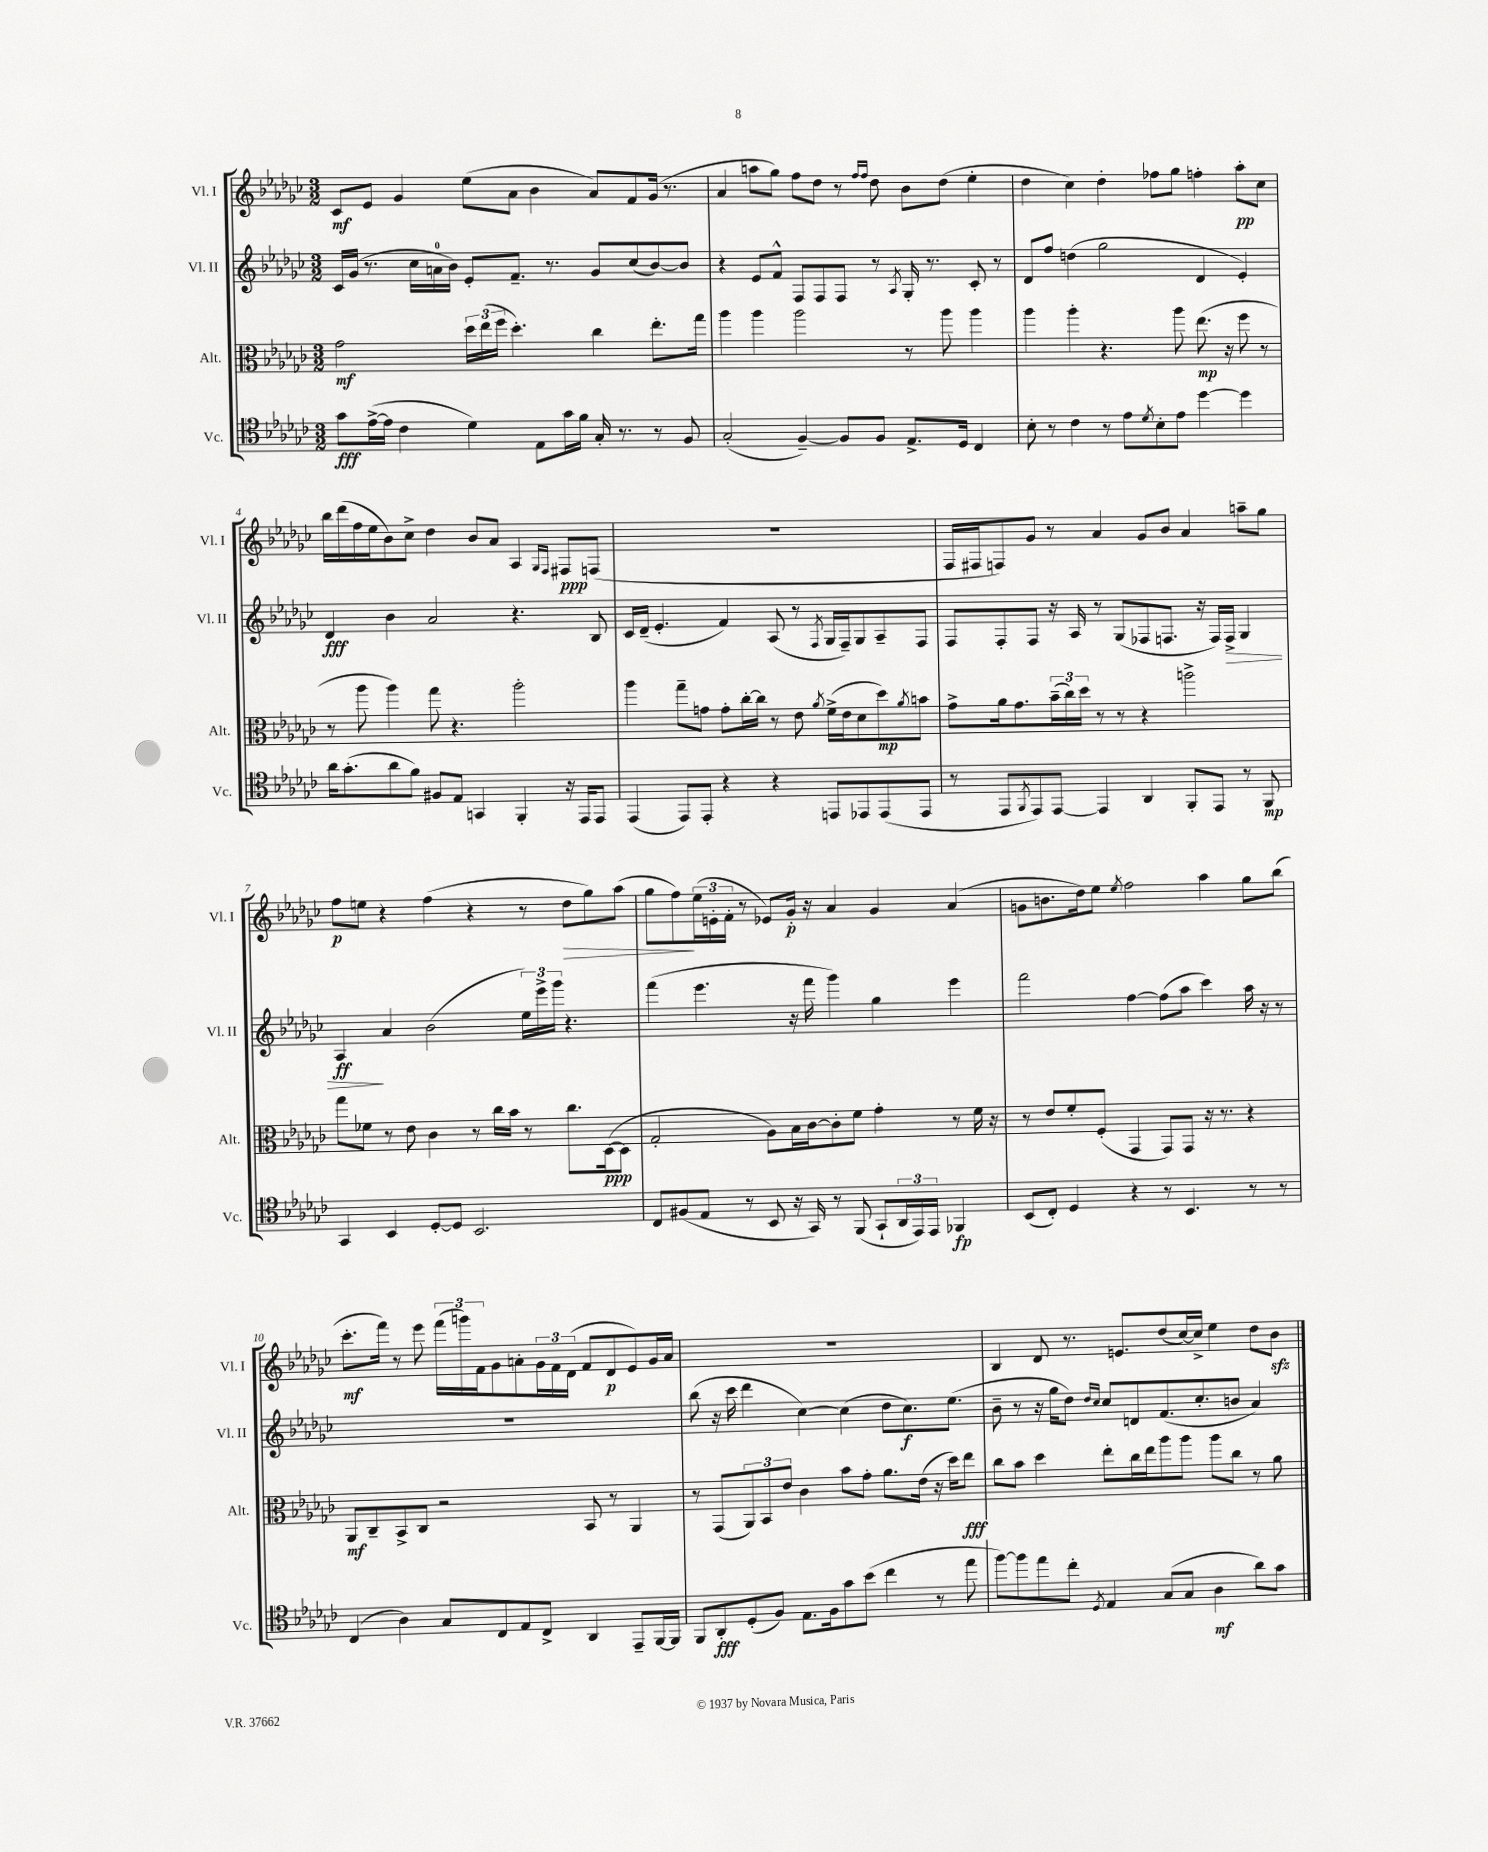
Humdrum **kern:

**kern	**dynam	**kern	**dynam	**kern	**dynam	**kern	**dynam
*part4	*part4	*part3	*part3	*part2	*part2	*part1	*part1
*staff4	*staff4	*staff3	*staff3	*staff2	*staff2	*staff1	*staff1
*I"Vc.	*	*I"Alt.	*	*I"Vl. II	*	*I"Vl. I	*
*I'Vc.	*	*I'Alt.	*	*I'Vl. II	*	*I'Vl. I	*
*clefC4	*	*clefC3	*	*clefG2	*	*clefG2	*
*k[b-e-a-d-g-c-]	*	*k[b-e-a-d-g-c-]	*	*k[b-e-a-d-g-c-]	*	*k[b-e-a-d-g-c-]	*
*M3/2	*	*M3/2	*	*M3/2	*	*M3/2	*
=1	=1	=1	=1	=1	=1	=1	=1
8g-\L	fff	2g-\	mf	16c-/LL	.	8c-/L	mf
.	.	.	.	(16g-/JJ	.	.	.
([16e-^\L	.	.	.	8.r	.	8e-/J	.
16e-\JJ]	.	.	.	.	.	.	.
4c-\	.	.	.	.	.	4g-/	.
.	.	.	.	16cc-\LL	.	.	.
.	.	.	.	16an\	.	.	.
.	.	.	.	16b-\JJ)	.	.	.
4d-\)	.	24dd-\LL	.	8e-'/L	.	(8ee-\L	.
.	.	(24ee-\	.	.	.	.	.
.	.	24ff\JJ	.	.	.	.	.
.	.	4.dd-'\)	.	8.f~/J	.	8a-\J	.
8E-\L	.	.	.	.	.	4b-\	.
.	.	.	.	8.r	.	.	.
16g-\L	.	.	.	.	.	.	.
16f\JJ	.	.	.	.	.	.	.
16G-'/	.	4cc-\	.	8g-/L	.	8a-/L)	.
8.r	.	.	.	.	.	.	.
.	.	.	.	(8cc-/	.	8f/	.
8r	.	8.ee-'\L	.	[8b-/)	.	(16g-/Jk	.
.	.	.	.	.	.	8.r	.
8F/	.	.	.	8b-/J]	.	.	.
.	.	16gg-\Jk	.	.	.	.	.
=2	=2	=2	=2	=2	=2	=2	=2
(2G-'/	.	4aa-\	.	4r	.	4a-/	.
.	.	4aa-\	.	8e-/L	.	8aan\L	.
.	.	.	.	8f^^/J	.	8gg-\J)	.
[4F~/)	.	2aa-\	.	8F/L	.	8ff\L	.
.	.	.	.	8F/	.	8dd-\J	.
8F/L]	.	.	.	8F/J	.	8r	.
.	.	.	.	.	.	16qqff/LL	.
.	.	.	.	.	.	16qqff/JJ	.
8F/J	.	.	.	8r	.	8dd-\	.
.	.	.	.	8qA-/	.	.	.
8.E-^/L	.	8r	.	16G-'/	.	8b-\L	.
.	.	.	.	8.r	.	.	.
.	.	8aa-\	.	.	.	(8dd-\J	.
16D-/Jk	.	.	.	.	.	.	.
4C-/	.	4aa-\	.	8c-'/	.	4ee-'\	.
.	.	.	.	8r	.	.	.
=3	=3	=3	=3	=3	=3	=3	=3
8B-'\	.	4aa-\	.	8d-/L	.	4dd-\	.
8r	.	.	.	8ff/J	.	.	.
4c-\	.	4aa-'\	.	(4ddn\	.	4cc-\)	.
8r	.	4.r	.	2gg-\	.	4dd-'\	.
8e-\L	.	.	.	.	.	.	.
8qd-/	.	.	.	.	.	.	.
8B-'\	.	.	.	.	.	8ff-X\L	.
8e-\J	.	8aa-\	.	.	.	8gg-\J	.
[4dd-\	.	(8.ee-\	mp	4d-/	.	4ffn'\	.
.	.	16r	.	.	.	.	.
4dd-\]	.	8ff\	.	4e-'/)	.	8aa-'\L	pp
.	.	8r	.	.	.	8cc-\J	.
!!LO:LB:g=z
=4	=4	=4	=4	=4	=4	=4	=4
16a-\KL	.	8r	.	4d-/	fff	16bb-\LL	.
(8.g-'\	.	.	.	.	.	(16ddd-\	.
.	.	8aa-\	.	.	.	16ff\	.
.	.	.	.	.	.	16ee-\J	.
8a-\	.	4aa-\)	.	4b-\	.	8b-\)	.
8f\J)	.	.	.	.	.	8cc-^\J	.
8F#X/L	.	8gg-\	.	2a-/	.	4dd-\	.
8E-/J	.	4.r	.	.	.	.	.
4GGn/	.	.	.	.	.	8b-/L	.
.	.	.	.	.	.	8a-/J	.
4FF'/	.	2aa-'\	.	4.r	.	4A-/	.
.	.	.	.	.	.	16qqG-/LL	.
.	.	.	.	.	.	16qqF/JJ	.
16r	.	.	.	.	.	8F#X/L	ppp
16EE-/KL	.	.	.	.	.	.	.
8EE-/J	.	.	.	8B-/	.	(8Fn/J	.
=5	=5	=5	=5	=5	=5	=5	=5
(4EE-/	.	4aa-\	.	16c-/LL	.	1.r	.
.	.	.	.	(16d-~/JJ	.	.	.
.	.	.	.	4.e-'/	.	.	.
8EE-/L)	.	8gg-~\L	.	.	.	.	.
8EE-'/J	.	8gn\J	.	.	.	.	.
4r	.	8g'\L	.	4f/)	.	.	.
.	.	[16cc-'\L	.	.	.	.	.
.	.	16cc-\JJ]	.	.	.	.	.
4r	.	8r	.	(8A-/	.	.	.
.	.	8e-\	.	8r	.	.	.
.	.	8qa-/	.	8qF/	.	.	.
8EEn/L	.	(16f^\LL	.	16G-/LL	.	.	.
.	.	16e-\J	.	16F~/J)	.	.	.
8EE-X/	.	8d-\	.	8G-/	.	.	.
(8EE-/	.	8dd-\)	mp	8A-~/	.	.	.
.	.	8qa-/	.	.	.	.	.
8EE-/J	.	8bn\J	.	8F/J	.	.	.
=6	=6	=6	=6	=6	=6	=6	=6
8r	.	8g-^\L	.	8F/L	.	16F/LL	.
.	.	.	.	.	.	16F#X/J	.
8EE-/L	.	16a-\k	.	8F'/	.	8Fn/)	.
.	.	8.g-\	.	.	.	.	.
8qFF/	.	.	.	.	.	.	.
8EE-/)	.	.	.	8F/J	.	8g-/J	.
[8EE-/J	.	(24b-~\L	.	16r	.	8r	.
.	.	24cc-\)	.	.	.	.	.
.	.	.	.	16A-/	.	.	.
.	.	24dd-\JJ	.	.	.	.	.
4EE-/]	.	8r	.	8r	.	4a-/	.
.	.	8r	.	(8G-/L	.	.	.
4AA-/	.	4r	.	8F-X/	.	8g-/L	.
.	.	.	.	8.Fn/J	.	8b-/J	.
8FF'/L	.	2aan^\	.	.	.	4a-/	.
.	.	.	.	16r	.	.	.
8EE-/J	.	.	.	16F/LL)	.	.	.
!	!	!	!	!	!LO:HP:b	!	!
.	.	.	.	16F^/JJ	>	.	.
8r	.	.	.	4G-/	.	8aan~\L	.
8FF/	mp	.	.	.	.	8gg-\J	.
!!LO:LB:g=z
=7	=7	=7	=7	=7	=7	=7	=7
4GG-/	.	8gg-\L	.	4A-/	ff	8ff\L	p
.	.	8f-X\J	.	.	.	8een\J	.
4BB-/	.	8r	.	4a-/	]	4r	.
.	.	8e-\	.	.	.	.	.
[8D-'/L	.	4c-\	.	(2b-\	.	(4ff\	.
8D-/J]	.	.	.	.	.	.	.
2.BB-/	.	8r	.	.	.	4r	.
.	.	16cc-\LL	.	.	.	.	.
.	.	16b-\JJ	.	.	.	.	.
.	.	8r	.	24ee-\LL)	.	8r	.
.	.	.	.	24eee-^\	.	.	.
.	.	.	.	24ggg-\JJ	.	.	.
!	!	!	!	!	!	!	!LO:HP:b
.	.	8.cc-\L	.	4.r	.	8dd-\L	>
.	.	.	.	.	.	8gg-\)	.
.	.	([16D-\k	ppp	.	.	.	.
.	.	8D-\J]	.	.	.	(8aa-\J	.
=8	=8	=8	=8	=8	=8	=8	=8
8C-/L	.	2G-'/	.	(4fff\	.	8gg-\L	.
(8F#X/	.	.	.	.	.	8ff\)	.
8E-/J	.	.	.	4.eee-\	.	(24ee-\L	]
.	.	.	.	.	.	24en'\	.
.	.	.	.	.	.	24f'\JJ	.
8r	.	.	.	.	.	8r	.
8BB-/	.	8A-\L)	.	.	.	8e-X/L)	.
16r	.	16B-\L	.	16r	.	16g-'/Jk	p
16GG-/)	.	[16c-\J	.	16fff\	.	16r	.
8r	.	8c-'\]	.	4ggg-\)	.	4a-/	.
(8FF/	.	8f\J	.	.	.	.	.
8GG-`/L	.	4g-'\	.	4gg-\	.	4g-/	.
24AA-/L	.	.	.	.	.	.	.
24EE-/)	.	.	.	.	.	.	.
24EE-/JJ	.	.	.	.	.	.	.
4FF-X/	fp	8r	.	4eee-\	.	(4a-/	.
.	.	16f\	.	.	.	.	.
.	.	16r	.	.	.	.	.
=9	=9	=9	=9	=9	=9	=9	=9
(8BB-/L	.	8r	.	2fff\	.	8gn\L	.
8C-'/J)	.	8e-/L	.	.	.	8.bn\	.
4D-/	.	8f'/	.	.	.	.	.
.	.	.	.	.	.	16dd-\k)	.
.	.	(8F'/J	.	.	.	8ee-\J	.
.	.	.	.	.	.	8qee-/	.
4r	.	4GG-/	.	[4ff\	.	2ff\	.
8r	.	8GG-/L)	.	(8ff\L]	.	.	.
4.BB-/	.	8GG-/J	.	8aa-\J	.	.	.
.	.	16r	.	4ccc-\)	.	4aa-\	.
.	.	8.r	.	.	.	.	.
8r	.	4r	.	16aa-\	.	8gg-\L	.
.	.	.	.	16r	.	.	.
8r	.	.	.	8r	.	(8bb-\J	.
!!LO:LB:g=z
=10	=10	=10	=10	=10	=10	=10	=10
(4C-/	.	8AA-/L	mf	1.r	.	8.ccc-'\L	mf
.	.	8C-~/	.	.	.	.	.
.	.	.	.	.	.	16fff\Jk)	.
4A-\)	.	8BB-^/	.	.	.	8r	.
.	.	8C-/J	.	.	.	8eee-\	.
8G-/L	.	2r	.	.	.	(24fff\LL	.
.	.	.	.	.	.	24gggn\)	.
.	.	.	.	.	.	24f\J	.
8C-/	.	.	.	.	.	8g-\	.
8E-/	.	.	.	.	.	8an'\	.
8C-^/J	.	.	.	.	.	24g-\L	.
.	.	.	.	.	.	24f\	.
.	.	.	.	.	.	(24d-\JJ	.
4AA-/	.	8BB-/	.	.	.	8f/L	.
.	.	8r	.	.	.	8d-/	p
8EE-~/L	.	4AA-/	.	.	.	8e-/)	.
[16FF/L	.	.	.	.	.	16g-/L	.
16FF/JJ]	.	.	.	.	.	16a/JJ	.
=11	=11	=11	=11	=11	=11	=11	=11
8FF/L	.	8r	.	(8bb-\	.	1.r	.
8AA-'/	fff	(8GG-/L	.	16r	.	.	.
.	.	.	.	16ccc-\	.	.	.
(8D-'/	.	12AA-/)	.	4ddd-\	.	.	.
.	.	12BB-/	.	.	.	.	.
8F/J)	.	.	.	.	.	.	.
.	.	12e-/J	.	.	.	.	.
8.E-\L	.	4c-\	.	[4cc-\)	.	.	.
16F\k	.	.	.	.	.	.	.
8g-\	.	8b-\L	.	(4cc-\]	.	.	.
(8b-\J	.	8g-'\J	.	.	.	.	.
4cc-\	.	8.a-\L	.	8dd-\L	.	.	.
.	.	.	.	8.cc-\)	f	.	.
.	.	(16e-\Jk	.	.	.	.	.
8r	.	16r	.	.	.	.	.
.	.	16dd-\KL)	.	(8.ee-\J	.	.	.
8ee-\	.	8ee-\J	fff	.	.	.	.
=12	=12	=12	=12	=12	=12	=12	=12
[8ff\L)	.	8cc-\L	.	8b-~\	.	4B-/	.
8ff\]	.	8b-\J	.	8r	.	.	.
8ee-\	.	4dd-\	.	16r	.	8d-/	.
.	.	.	.	16gg-\KL	.	.	.
8cc-'\J	.	.	.	8dd-\J)	.	8.r	.
.	.	.	.	16qqdd-/LL	.	.	.
8qD-/	.	.	.	16qqcc-/JJ	.	.	.
4E-/	.	8ee-'\L	.	8cc-/L	.	.	.
.	.	.	.	.	.	8.en/L	.
.	.	16cc-\L	.	8dn/	.	.	.
.	.	16ee-\J	.	.	.	.	.
(8G-/L	.	8aa-\	.	(8.f/	.	(8dd-/	.
8G-/J	.	8aa-\J	.	.	.	[16cc-/L)	.
.	.	.	.	8.cc-'/	.	16cc-^/JJ]	.
4A-\	mf	8aa-\L	.	.	.	4ee-\	.
.	.	8cc-\J	.	8bn/J	.	.	.
8a-\L)	.	8r	.	4a-/)	.	8dd-\L	.
8g-\J	.	8a-\	.	.	.	8b-zz\J	.
==	==	==	==	==	==	==	==
*-	*-	*-	*-	*-	*-	*-	*-
